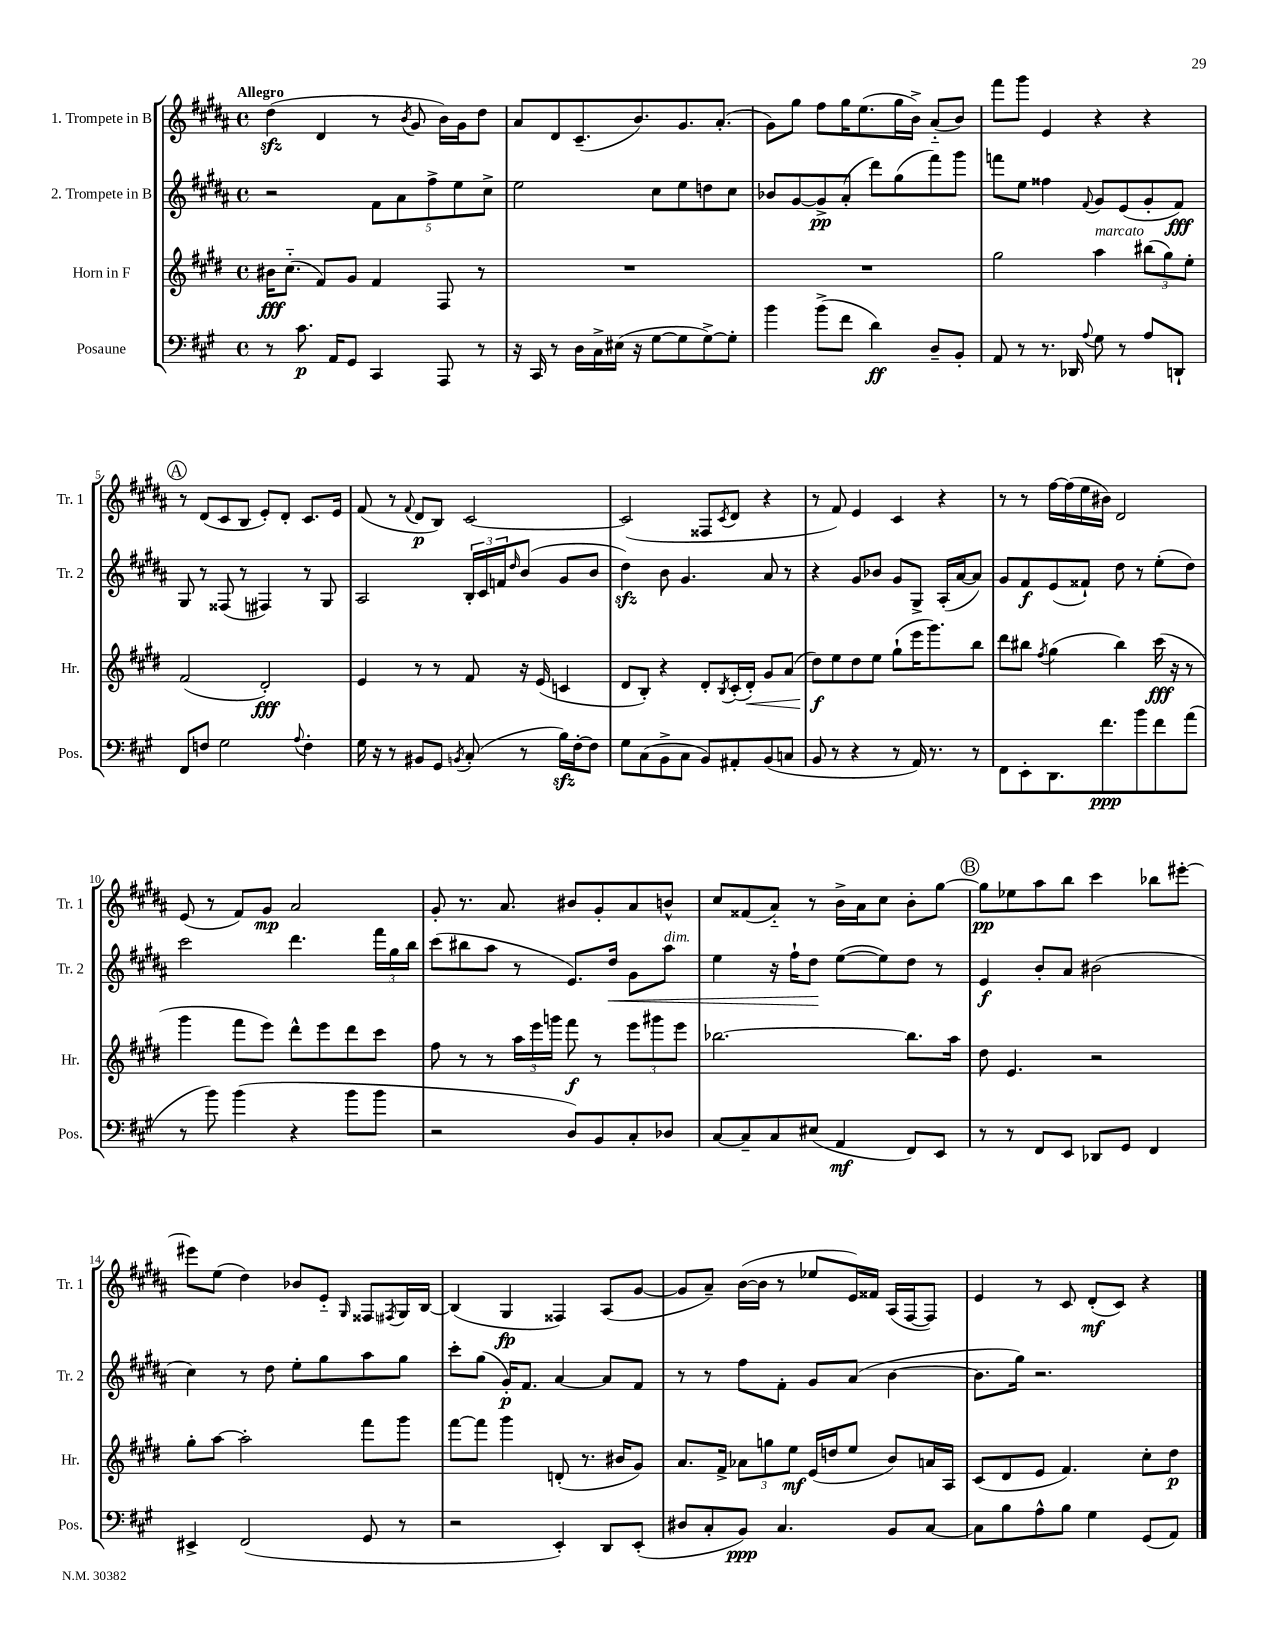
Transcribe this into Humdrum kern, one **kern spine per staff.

**kern	**dynam	**kern	**dynam	**kern	**dynam	**kern	**dynam
*part4	*part4	*part3	*part3	*part2	*part2	*part1	*part1
*staff4	*staff4	*staff3	*staff3	*staff2	*staff2	*staff1	*staff1
*I"Posaune	*	*I"Horn in F	*	*I"2. Trompete in B	*	*I"1. Trompete in B	*
*I'Pos.	*	*I'Hr.	*	*I'Tr. 2	*	*I'Tr. 1	*
*clefF4	*	*clefG2	*	*clefG2	*	*clefG2	*
*k[f#c#g#]	*	*k[f#c#g#d#]	*	*k[f#c#g#d#a#]	*	*k[f#c#g#d#a#]	*
*M4/4	*	*M4/4	*	*M4/4	*	*M4/4	*
*met(c)	*	*met(c)	*	*met(c)	*	*met(c)	*
=1	=1	=1	=1	=1	=1	=1	=1
!	!	!	!	!	!	!LO:TX:a:B:t=Allegro	!
8r	.	16b#X\KL	fff	2r	.	(4dd#zz\	.
.	.	(8.cc#\J	.	.	.	.	.
8.c#\	p	.	.	.	.	.	.
.	.	8f#/L)	.	.	.	4d#/	.
16AA/KL	.	.	.	.	.	.	.
8GG#/J	.	8g#/J	.	.	.	.	.
4CC#/	.	4f#/	.	10f#\L	.	8r	.
.	.	.	.	10a#\	.	.	.
.	.	.	.	.	.	8qb/	.
.	.	.	.	.	.	8g#/	.
.	.	.	.	10ff#^\	.	.	.
8AAA/	.	8F#/	.	.	.	16b\LL)	.
.	.	.	.	10ee\	.	.	.
.	.	.	.	.	.	16g#\J	.
8r	.	8r	.	.	.	8dd#\J	.
.	.	.	.	10cc#^\J	.	.	.
=2	=2	=2	=2	=2	=2	=2	=2
16r	.	1r	.	2ee\	.	8a#/L	.
16CC#/	.	.	.	.	.	.	.
8r	.	.	.	.	.	8d#/	.
16D\LL	.	.	.	.	.	(8.c#~/	.
16C#^\	.	.	.	.	.	.	.
(16E#X\JJ	.	.	.	.	.	.	.
16r	.	.	.	.	.	8.b/)	.
[8G#\L	.	.	.	8cc#\L	.	.	.
8G#\]	.	.	.	8ee\	.	8.g#/	.
[8G#^\)	.	.	.	8ddn\	.	.	.
.	.	.	.	.	.	(8.a#'/J	.
8G#'\J]	.	.	.	8cc#\J	.	.	.
=3	=3	=3	=3	=3	=3	=3	=3
4b\	.	1r	.	8b-X/L	.	8g#\L)	.
.	.	.	.	[8g#/	.	8gg#\J	.
(8b^\L	.	.	.	8g#^/]	pp	8ff#\L	.
8f#\J	.	.	.	(8a#'/J	.	16gg#\K	.
.	.	.	.	.	.	(8.ee\	.
4d\)	ff	.	.	8ddd#\L)	.	.	.
.	.	.	.	(8gg#\	.	16gg#\L	.
.	.	.	.	.	.	16b^\JJ)	.
8D~/L	.	.	.	8fff#\)	.	(8a#/L	.
8BB'/J	.	.	.	8ggg#\J	.	8b/J)	.
=4	=4	=4	=4	=4	=4	=4	=4
8AA/	.	2gg#\	.	8fffn\L	.	8fff#\L	.
8r	.	.	.	8ee\J	.	8ggg#\J	.
8.r	.	.	.	4ff##X\	.	4e/	.
16DD-X/	.	.	.	.	.	.	.
8qqA/	.	.	.	8qqf#/	.	.	.
!	!	!LO:TX:a:i:t=marcato	!	!	!	!	!
8G#\	.	4aa\	.	8g#/L	.	4r	.
8r	.	.	.	(8e/	.	.	.
8A/L	.	(12bb#X\L	.	8g#'/	.	4r	.
.	.	12gg#\)	.	.	.	.	.
8DDn`/J	.	.	.	8f#/J)	fff	.	.
.	.	12ee'\J	.	.	.	.	.
!!LO:LB:g=z
!!LO:REH:place=s1:t=A
=5	=5	=5	=5	=5	=5	=5	=5
8FF#/L	.	(2f#/	.	8G#/	.	8r	.
8Fn/J	.	.	.	8r	.	(8d#/L	.
2G#\	.	.	.	(8F##X/	.	8c#/	.
.	.	.	.	8r	.	8B/J	.
.	.	2d#'/)	fff	4F#X/)	.	8e'/L)	.
.	.	.	.	.	.	8d#'/J	.
8qqA/	.	.	.	.	.	.	.
4F'\	.	.	.	8r	.	8.c#/L	.
.	.	.	.	8G#/	.	.	.
.	.	.	.	.	.	16e/Jk	.
=6	=6	=6	=6	=6	=6	=6	=6
16G#\	.	4e/	.	2A#/	.	(8f#/	.
16r	.	.	.	.	.	.	.
8r	.	.	.	.	.	8r	.
.	.	.	.	.	.	8qqf#/	.
8BB#X/L	.	8r	.	.	.	8d#/L	p
8GG#/J	.	8r	.	.	.	8B/J)	.
8qBBn/	.	.	.	.	.	.	.
(8C#'/	.	8f#/	.	24B'/LL	.	[2c#/	.
.	.	.	.	24c#/	.	.	.
.	.	.	.	24fn/J	.	.	.
.	.	.	.	16qqdd#/	.	.	.
8r	.	16r	.	(8b/J	.	.	.
.	.	(16e/	.	.	.	.	.
16Bzz\LL)	.	4cn/	.	8g#/L	.	.	.
[16F#'\J	.	.	.	.	.	.	.
8F#\J]	.	.	.	8b/J	.	.	.
=7	=7	=7	=7	=7	=7	=7	=7
8G#\L	.	8d#/L	.	4dd#zz\)	.	(2c#/]	.
(8C#\	.	8B'/J)	.	.	.	.	.
8BB^\	.	4r	.	8b\	.	.	.
8C#\J	.	.	.	4.g#/	.	.	.
8BB/L)	.	8d#'/L	.	.	.	8F##X/L	.
.	.	8qB/	.	.	.	8qc#/	.
8AA#X'/	.	(16c#'/L	.	.	.	8d#/J	.
!	!	!	!LO:HP:b	!	!	!	!
.	.	16d#'/JJ)	<	.	.	.	.
(8BB/	.	8g#/L	.	8a#/	.	4r	.
8Cn/J	.	(8a/J	.	8r	.	.	.
=8	=8	=8	=8	=8	=8	=8	=8
8BB/	.	8dd#\L)	f	4r	.	8r	.
8r	.	8ee\	[	.	.	8f#/)	.
4r	.	8dd#\	.	8g#/L	.	4e/	.
.	.	8ee\J	.	8b-X/J	.	.	.
8r	.	(8gg#`\L	.	8g#/L	.	4c#/	.
16AA/)	.	16eee\K	.	8G#^/J	.	.	.
8.r	.	8.ggg#\)	.	.	.	.	.
.	.	.	.	(16A#'/LL	.	4r	.
.	.	.	.	[16a#/J	.	.	.
8r	.	8bb\J	.	8a#/J])	.	.	.
=9	=9	=9	=9	=9	=9	=9	=9
8FF#\L	.	8ddd#\L	.	8g#/L	.	8r	.
8EE'\	.	8bb#X\J	.	8f#/	f	8r	.
.	.	8qff#/	.	.	.	.	.
8.DD\	.	(4gg#\	.	(8e/	.	[16ff#\LL	.
.	.	.	.	.	.	(16ff#\]	.
.	.	.	.	8f##X`/J)	.	16ee\	.
8.f#\	ppp	.	.	.	.	16b#X\JJ)	.
.	.	4bb#\)	.	8dd#\	.	2d#/	.
8b\	.	.	.	8r	.	.	.
8f#\	.	(16ccc#\	fff	(8ee'\L	.	.	.
.	.	16r	.	.	.	.	.
(8a\J	.	8r	.	8dd#\J)	.	.	.
!!LO:LB:g=z
=10	=10	=10	=10	=10	=10	=10	=10
8r	.	4ggg#\	.	2ccc#\	.	(8e/	.
8b\)	.	.	.	.	.	8r	.
(4b\	.	8fff#\L	.	.	.	8f#/L)	.
.	.	8eee\J)	.	.	.	8g#/J	mp
4r	.	8ddd#^^\L	.	4.ddd#\	.	2a#/	.
.	.	8eee\	.	.	.	.	.
8b\L	.	8ddd#\	.	.	.	.	.
8b\J	.	8ccc#\J	.	24fff#\LL	.	.	.
.	.	.	.	24gg#\	.	.	.
.	.	.	.	24bb\JJ	.	.	.
=11	=11	=11	=11	=11	=11	=11	=11
2r	.	8ff#\	.	(8ccc#\L	.	8g#'/	.
.	.	8r	.	8bb#X\	.	8.r	.
.	.	8r	.	8aa#\J	.	.	.
.	.	.	.	.	.	8.a#/	.
.	.	24aa\LL	.	8r	.	.	.
.	.	24eee\	.	.	.	.	.
.	.	24gggn\JJ	.	.	.	.	.
8D/L)	.	8fff#\	f	8.e/L)	.	8b#X/L	.
8BB/	.	8r	.	.	.	8g#'/	.
!	!	!	!	!	!LO:HP:b	!	!
.	.	.	.	16dd#/Jk	<	.	.
8C#'/	.	12eee\L	.	8g#\L	.	8a#/	.
.	.	12ggg#X\	.	.	.	.	.
!	!	!	!	!LO:TX:a:i:t=dim.	!	!	!
8D-X/J	.	.	.	8aa#\J	.	8bn^^/J	.
.	.	12eee\J	.	.	.	.	.
=12	=12	=12	=12	=12	=12	=12	=12
[8C#/L	.	[2.bb-X\	.	4ee\	.	8cc#/L	.
8C#~/]	.	.	.	.	.	(8f##X/	.
8C#/	.	.	.	16r	.	8a#/J)	.
.	.	.	.	16ff#`\KL	.	.	.
(8E#X/J	.	.	.	8dd#\J	.	8r	.
4AA/	mf	.	.	([8ee\L	[	16b^\LL	.
.	.	.	.	.	.	16a#\J	.
.	.	.	.	8ee\])	.	8cc#\J	.
8FF#/L)	.	8.bb-\L]	.	8dd#\J	.	8b'\L	.
8EE/J	.	.	.	8r	.	[8gg#\J	.
.	.	16aa\Jk	.	.	.	.	.
!!LO:REH:place=s1:t=B
=13	=13	=13	=13	=13	=13	=13	=13
8r	.	8dd#\	.	4e/	f	8gg#\L]	pp
8r	.	4.e/	.	.	.	8ee-X\	.
8FF#/L	.	.	.	8b'/L	.	8aa#\	.
8EE/J	.	.	.	8a#/J	.	8bb\J	.
8DD-X/L	.	2r	.	(2b#X\	.	4ccc#\	.
8GG#/J	.	.	.	.	.	.	.
4FF#/	.	.	.	.	.	8bb-X\L	.
.	.	.	.	.	.	[8eee#X'\J	.
!!LO:LB:g=z
=14	=14	=14	=14	=14	=14	=14	=14
4EE#X^/	.	8gg#'\L	.	4cc#\)	.	8eee#X\L]	.
.	.	[8aa\J	.	.	.	(8ee\J	.
(2FF#/	.	2aa'\]	.	8r	.	4dd#\)	.
.	.	.	.	8dd#\	.	.	.
.	.	.	.	8ee'\L	.	8b-X/L	.
.	.	.	.	8gg#\	.	8e/J	.
.	.	.	.	.	.	16qqG#/	.
8GG#/	.	8fff#\L	.	8aa#\	.	8F##X/L	.
.	.	.	.	.	.	8qF#X/	.
8r	.	8ggg#\J	.	8gg#\J	.	16G#/L	.
.	.	.	.	.	.	[16B/JJ	.
=15	=15	=15	=15	=15	=15	=15	=15
2r	.	[8fff#\L	.	8ccc#'\L	.	(4B/]	.
.	.	8fff#\J]	.	(8gg#\J	.	.	.
.	.	4ggg#\	.	16g#'/KL)	p	4G#/	fp
.	.	.	.	8.f#/J	.	.	.
4EE'/)	.	(8dn'/	.	[4a#/	.	4F##X/)	.
.	.	8.r	.	.	.	.	.
8DD/L	.	.	.	8a#/L]	.	(8A#/L	.
.	.	16b#X/KL	.	.	.	.	.
(8EE'/J	.	8g#/J)	.	8f#/J	.	[8g#/J	.
=16	=16	=16	=16	=16	=16	=16	=16
8D#X/L	.	8.a/L	.	8r	.	8g#/L]	.
8C#'/	.	.	.	8r	.	8a#~/J)	.
.	.	16f#^/Jk	.	.	.	.	.
8BB/J)	ppp	12a-X\L	.	8ff#\L	.	([16b\LL	.
.	.	.	.	.	.	16b\JJ]	.
.	.	12ggn\	.	.	.	.	.
4.C#/	.	.	.	8f#'\J	.	8r	.
.	.	12ee\J	mf	.	.	.	.
.	.	(16e/LL	.	8g#/L	.	8ee-X/L	.
.	.	16ddn/J	.	.	.	.	.
.	.	8ee/J	.	(8a#/J	.	16e/L)	.
.	.	.	.	.	.	16f##X/JJ	.
8BB/L	.	8b/L)	.	[4b\	.	(16A#/LL	.
.	.	.	.	.	.	[16F#/J	.
[8C#/J	.	16an/L	.	.	.	8F#/J])	.
.	.	16A/JJ	.	.	.	.	.
=17	=17	=17	=17	=17	=17	=17	=17
8C#\L]	.	(8c#/L	.	8.b\L]	.	4e/	.
8B\	.	8d#/	.	.	.	.	.
.	.	.	.	16gg#\Jk)	.	.	.
8A^^\	.	8e/J	.	2.r	.	8r	.
8B\J	.	4.f#/)	.	.	.	8c#/	.
4G#\	.	.	.	.	.	(8d#'/L	mf
.	.	.	.	.	.	8c#/J)	.
(8GG#/L	.	8cc#'\L	.	.	.	4r	.
8AA/J)	.	8dd#\J	p	.	.	.	.
==	==	==	==	==	==	==	==
*-	*-	*-	*-	*-	*-	*-	*-
